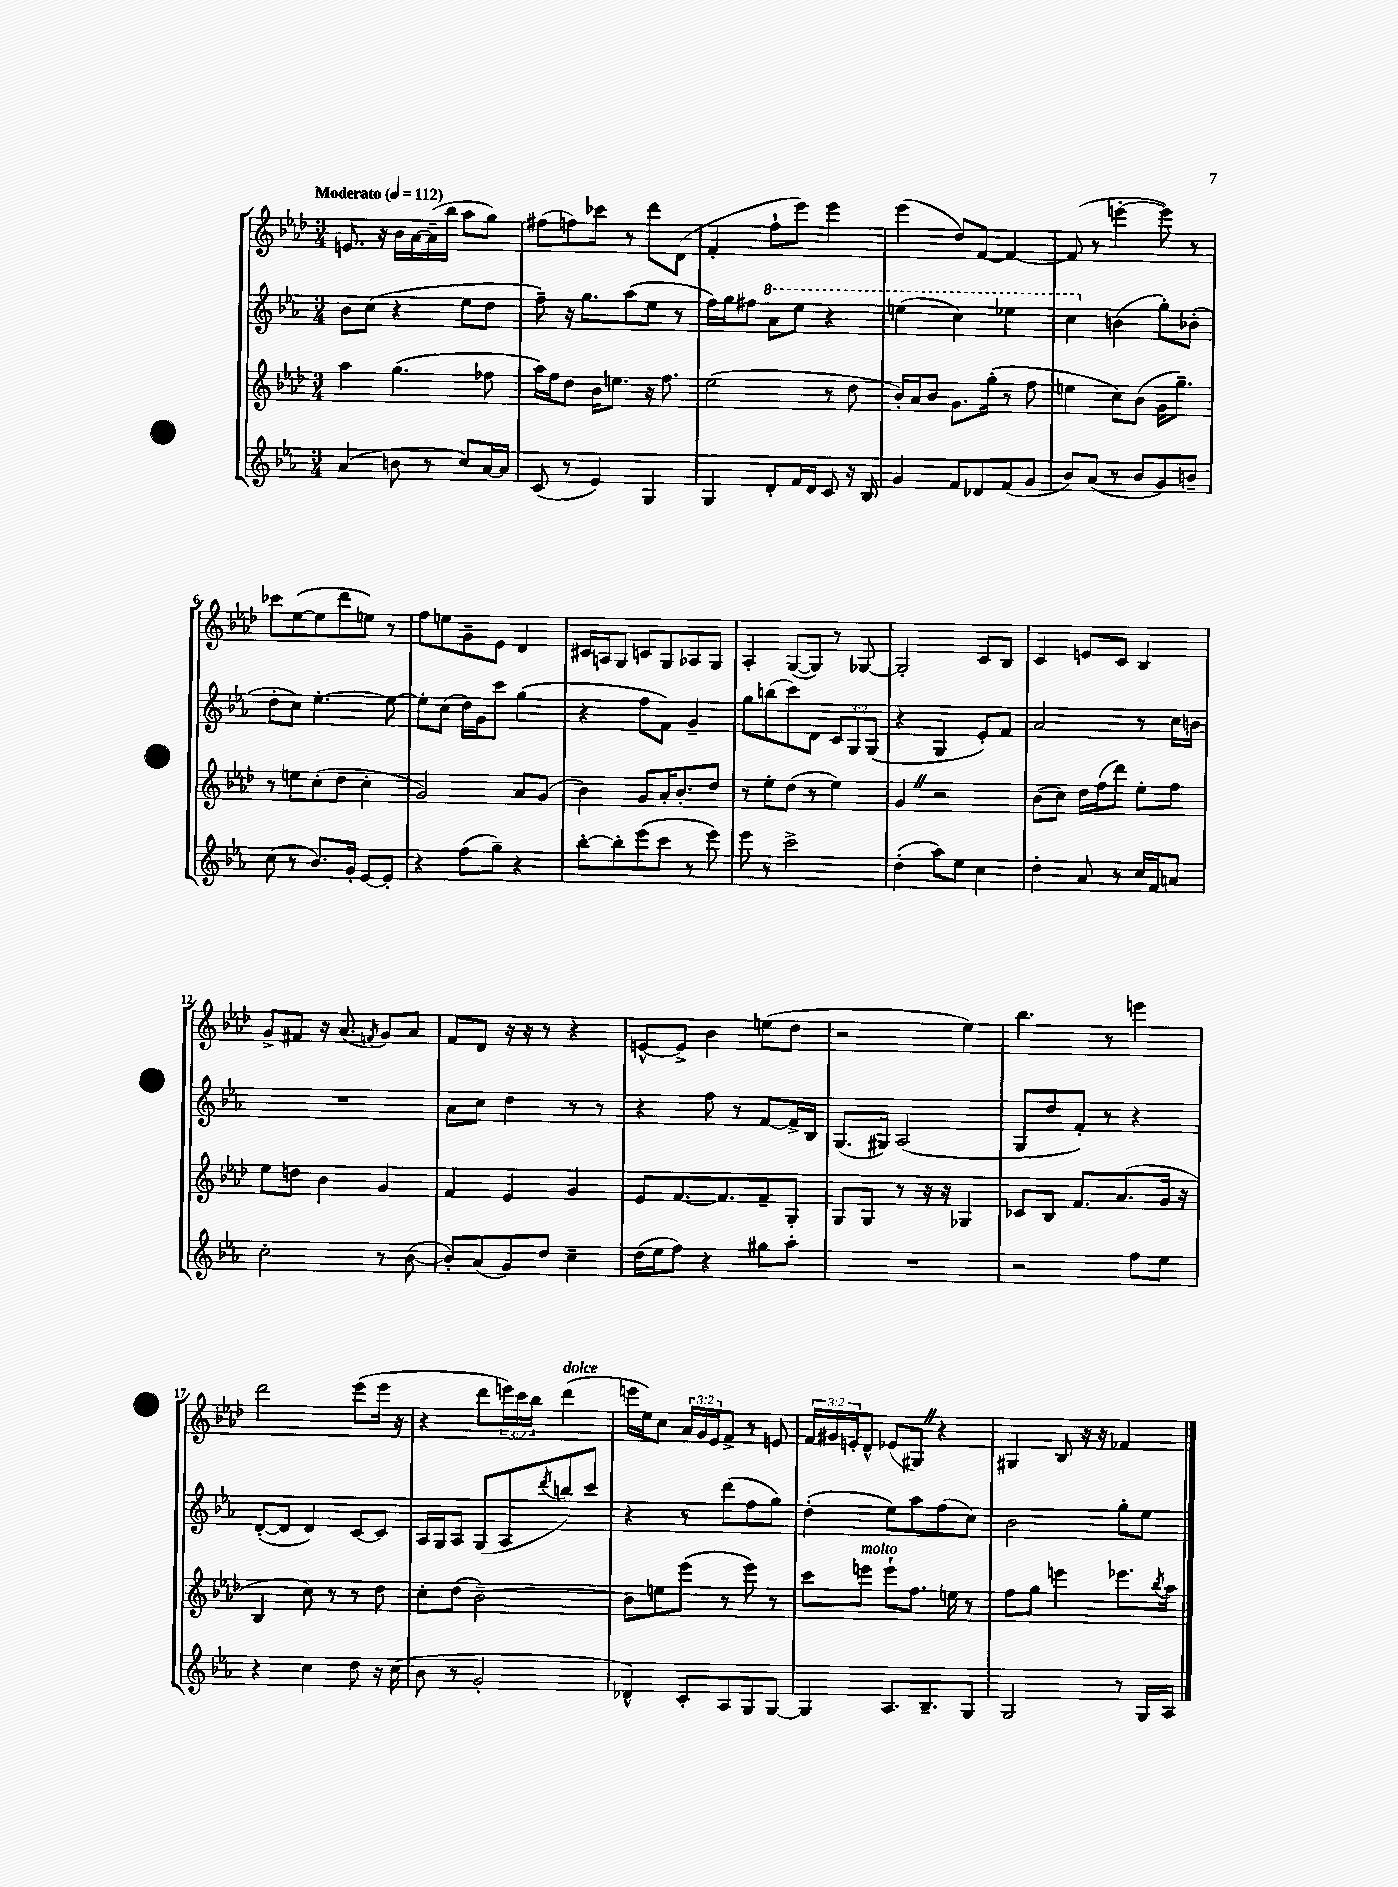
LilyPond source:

<<
\new StaffGroup <<
\new Staff = "s0" {
    \clef treble \key aes \major \numericTimeSignature \time 3/4 \override Staff.TupletNumber.text = #tuplet-number::calc-fraction-text \tempo "Moderato" 4 = 112
    e'8. r16 bes'16 aes'16~ aes'16--( bes''16 aes''8 g''8) |
    fis''8( f''8) ces'''8 r8 des'''8 des'8( |
    f'4-. f''8-! ees'''8) ees'''4 |
    ees'''4( des''8) f'8~ f'4~ |
    f'8( r8 e'''4~-. e'''8) r8 |
    ces'''8 ees''8~( ees''8 des'''8 e''8) r8 |
    f''8 e''8 g'8-- ees'8 des'4 |
    cis'16 a16 g8 c'8 g8 aes8 g8 |
    aes4-. g8~( g8) r8 ges8~ |
    ges2-. c'8 bes8 |
    c'4 e'8 c'8 bes4 |
    g'8-> fis'8 r16 aes'8.( \acciaccatura { f'8 } g'8) aes'8 |
    f'8 des'8 r16 r16 r8 r4 |
    e'8~-^ e'8-> bes'4 e''8( des''8 |
    r2 ees''4) |
    bes''4. r8 e'''4 |
    des'''2 ees'''8( ees'''16 r16 |
    r4 des'''8 \tuplet 3/2 { e'''16) c'''16 bes''16 } des'''4^\markup { \italic "dolce" }( |
    e'''16 ees''16) c''8 \tuplet 3/2 { aes'16 g'16 ees'16 } f'8-> r8 e'8 |
    \tuplet 3/2 { f'16 gis'16 e'16-. } des'8-^ ees'8( gis8) \once \override BreathingSign.text = \markup { \musicglyph "scripts.caesura.straight" } \breathe r4 |
    gis4 bes8 r16 r16 fes'4 \bar "|." |
}
\new Staff = "s1" {
    \clef treble \key ees \major \numericTimeSignature \time 3/4 \override Staff.TupletNumber.text = #tuplet-number::calc-fraction-text
    bes'8 c''8( r4 ees''8 d''8 |
    f''8--) r16 g''8. aes''8( ees''8 r8 |
    f''16) g''16 fis''8 \ottava #1 aes''8 ees'''8 r4 |
    e'''4( c'''4) ees'''4 |
    c'''4 \ottava #0 b'4( g''8-.) bes'8-.( |
    d''8-. c''8) ees''4.~-. ees''8~ |
    ees''8-. c''8( d''16) g'16 c'''8 g''4( |
    r4 f''8 f'8) g'4-- |
    g''8 b''8( c'''8) d'8 \tuplet 3/2 { c'8 g8 g8( } |
    r4 g4 ees'8-.) f'8 |
    aes'2 r8 c''16 b'16 |
    R2. |
    aes'8 c''8 d''4 r8 r8 |
    r4 f''8 r8 f'8~ f'16-> bes16 |
    g8.( gis16) aes2( |
    g8 d''8 f'8-.) r8 r4 |
    d'8~-.( d'8 d'4) c'8~ c'8 |
    aes16 g16 aes8 g8( aes8 \acciaccatura { d'''8 } b''8) c'''8 |
    r4 r8 d'''8( f''8 g''8) |
    d''4-.( ees''8) aes''8 f''8( c''8) |
    bes'2 g''8-. ees''8 \bar "|." |
}
\new Staff = "s2" {
    \clef treble \key aes \major \numericTimeSignature \time 3/4
    aes''4 g''4.( fes''8 |
    aes''16) f''16 des''8 bes'16 e''8. r16 f''8. |
    ees''2( r8 des''8 |
    bes'16-.) aes'16 bes'8 g'8. g''16-.( r8 f''8 |
    e''4 c''8) bes'8( g'16 g''8.--) |
    r8 e''8 c''8-.( des''8 c''4-. |
    g'2) aes'8 g'8( |
    bes'4) g'8 aes'16-. bes'8.-. des''8 |
    r8 ees''8-. des''8( r8 ees''4) |
    g'4 \once \override BreathingSign.text = \markup { \musicglyph "scripts.caesura.straight" } \breathe r2 |
    bes'8( c''8) des''16 f''16( des'''8) ees''8-. f''8 |
    ees''8 d''8 bes'4 g'4 |
    f'4 ees'4 g'4 |
    ees'8 f'8.~ f'8. f'8-- g8-. |
    g8 g8 r8 r16 r16 ges4 |
    ces'8 bes8 f'8. aes'8.( g'16 r16 |
    bes4 c''8) r8 r8 des''8 |
    c''8-. des''8( bes'2~--) |
    bes'8 e''8 ees'''8( r8 ees'''8) r8 |
    c'''8 e'''8^\markup { \italic "molto" } e'''8-! f''8. e''16 r8 |
    f''8 g''8 e'''4 ees'''8. \acciaccatura { bes''8 } aes''16 \bar "|." |
}
\new Staff = "s3" {
    \clef treble \key ees \major \numericTimeSignature \time 3/4
    aes'4( b'8 r8 c''8) aes'16~ aes'16 |
    c'8( r8 ees'4) g4 |
    g4 d'8-. f'16 d'16 c'8 r16 bes16 |
    g'4 f'8 des'8 f'8( g'8 |
    bes'8) aes'8( r8 bes'8 g'8) b'8-- |
    c''8( r8 bes'8.) g'16-. ees'8~ ees'8-. |
    r4 f''8( g''8--) r4 |
    bes''8~-. bes''8-. ees'''8( c'''8 r8 ees'''8) |
    ees'''8 r8 c'''2-> |
    d''4-.( aes''8) ees''8 c''4 |
    d''4-. aes'8 r8 c''16 f'16 a'8 |
    c''2-. r8 bes'8~( |
    bes'8-.) aes'8( g'8) d''8 c''4-- |
    d''16( ees''16 f''8) r4 gis''8 aes''8-. |
    R2. |
    r2 f''8 ees''8 |
    r4 c''4 d''8 r16 c''16( |
    bes'8 r8 g'2-. |
    des'4-^) c'8-. aes8 g8 g8~ |
    g4 aes8. bes8.-- g8 |
    g2 r8 g16 aes16 \bar "|." |
}
>>
>>
